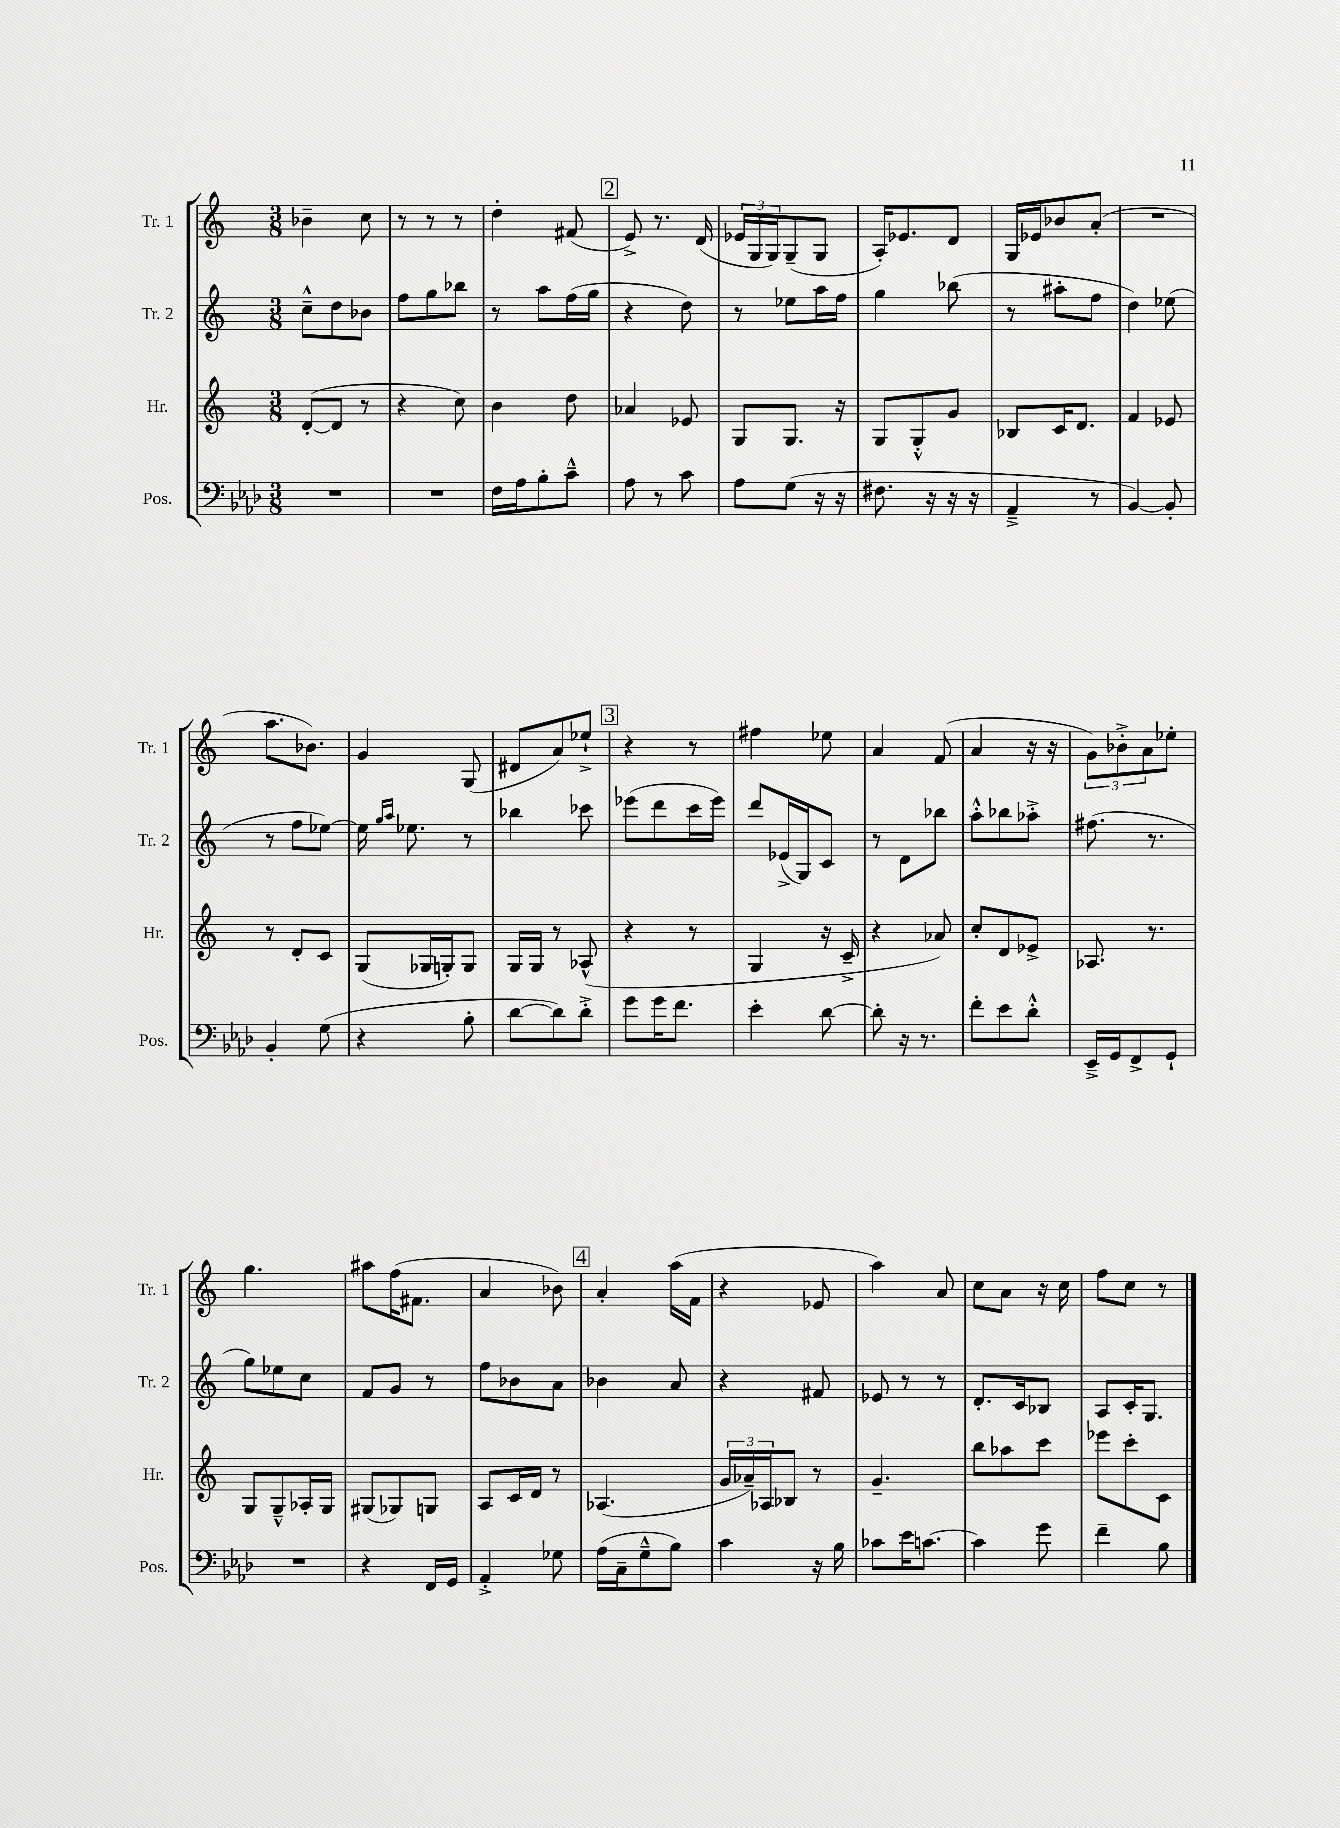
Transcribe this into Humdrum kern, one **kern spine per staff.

**kern	**kern	**kern	**kern
*staff4	*staff3	*staff2	*staff1
*clefF4	*clefG2	*clefG2	*clefG2
*k[b-e-a-d-]	*k[]	*k[]	*k[]
*M3/8	*M3/8	*M3/8	*M3/8
4.r	([8d'	8cc~^^	4b-~
.	8d]	8dd	.
.	8r	8b-	8cc
=	=	=	=
4.r	4r	8ff	8r
.	.	8gg	8r
.	8cc)	8bb-	8r
=	=	=	=
16F	4b	8r	4dd'
16A-	.	.	.
8B-'	.	8aa	.
8c~^^	8dd	(16ff	(8f#
.	.	16gg	.
=	=	=	=
8A-	4a-	4r	8e^)
8r	.	.	8.r
8c	8e-	8dd)	.
.	.	.	(16d
=	=	=	=
8A-	8G	8r	24e-
.	.	.	24G
.	.	.	24G)
(8G	8.G	8ee-	(8G~
16r	.	16aa	8G
16r	16r	16ff	.
=	=	=	=
8.F#	8G	4gg	16A')
.	.	.	8.e-
.	8G'^^	.	.
16r	.	.	.
16r	8g	(8bb-	8d
16r	.	.	.
=	=	=	=
4AA-~^	8B-	8r	16G
.	.	.	16e-
.	16c	8aa#'	8b-
.	8.d	.	.
8r	.	8ff	(8a'
=	=	=	=
[4BB-)	4f	4dd)	4.r
8BB-']	8e-	(8ee-	.
=	=	=	=
4BB-'	8r	8r	8.aa
.	8d'	8ff	.
.	.	.	8.b-)
(8G	8c	[8ee-)	.
=	=	=	=
4r	(8G	16ee-]	4g
.	.	16qqgg	.
.	.	16qqaa	.
.	.	8.ee-	.
.	16G-	.	.
.	16G')	.	.
8B-'	8G	8r	(8G
=	=	=	=
[8d-	16G	4bb-	8d#
.	16G	.	.
8d-])	8r	.	8a)
8d-'^	(8A-^^	8ccc-	8ee-`^
=	=	=	=
8g	4r	(8eee-	4r
16g	.	8ddd	.
8.f	.	.	.
.	8r	16ccc	8r
.	.	16eee-)	.
=	=	=	=
4e-'	4G	8ddd	4ff#
.	.	(16e-^	.
.	.	16G)	.
[8d-	16r	8c	8ee-
.	16c~^	.	.
=	=	=	=
8d-']	4r	8r	4a
16r	.	8d	.
8.r	.	.	.
.	8a-)	8bb-	(8f
=	=	=	=
8f'	8cc'	8aa'^^	4a
8e-	8d	8bb-	.
8d-'^^	8e-^	8aa-'^	16r
.	.	.	16r
=	=	=	=
16EE-~^	8.A-	(8.ff#	12g)
16GG	.	.	.
.	.	.	12b-'^
8FF^	.	.	.
.	.	.	12a
.	8.r	8.r	.
8GG`	.	.	8ee-'
=	=	=	=
4.r	8G	8gg)	4.gg
.	8G~^^	8ee-	.
.	16A-'	8cc	.
.	16G	.	.
=	=	=	=
4r	(8G#	8f	8aa#
.	8G-)	8g	(16ff
.	.	.	8.f#
16FF	8G	8r	.
16GG	.	.	.
=	=	=	=
4AA-'^	8A	8ff	4a
.	16c	8b-	.
.	16d	.	.
8G-	8r	8a	8b-)
=	=	=	=
(16A-	(4.A-	4b-	4a'
16C~	.	.	.
8G~^^	.	.	.
8B-)	.	8a	(16aa
.	.	.	16f
=	=	=	=
4c	24g	4r	4r
.	24a-~)	.	.
.	24A-	.	.
.	8B-	.	.
16r	8r	8f#	8e-
16B-	.	.	.
=	=	=	=
8c-	4.g~	8e-	4aa)
16e-	.	8r	.
[8.c	.	.	.
.	.	8r	8a
=	=	=	=
4c]	8bb	8.d'	8cc
.	8aa-	.	8a
.	.	16c	.
8g	8ccc	8B-	16r
.	.	.	16cc
=	=	=	=
4f~	8eee-	8A	8ff
.	8ccc'	16c'	8cc
.	.	8.G	.
8B-	8c	.	8r
==	==	==	==
*-	*-	*-	*-
